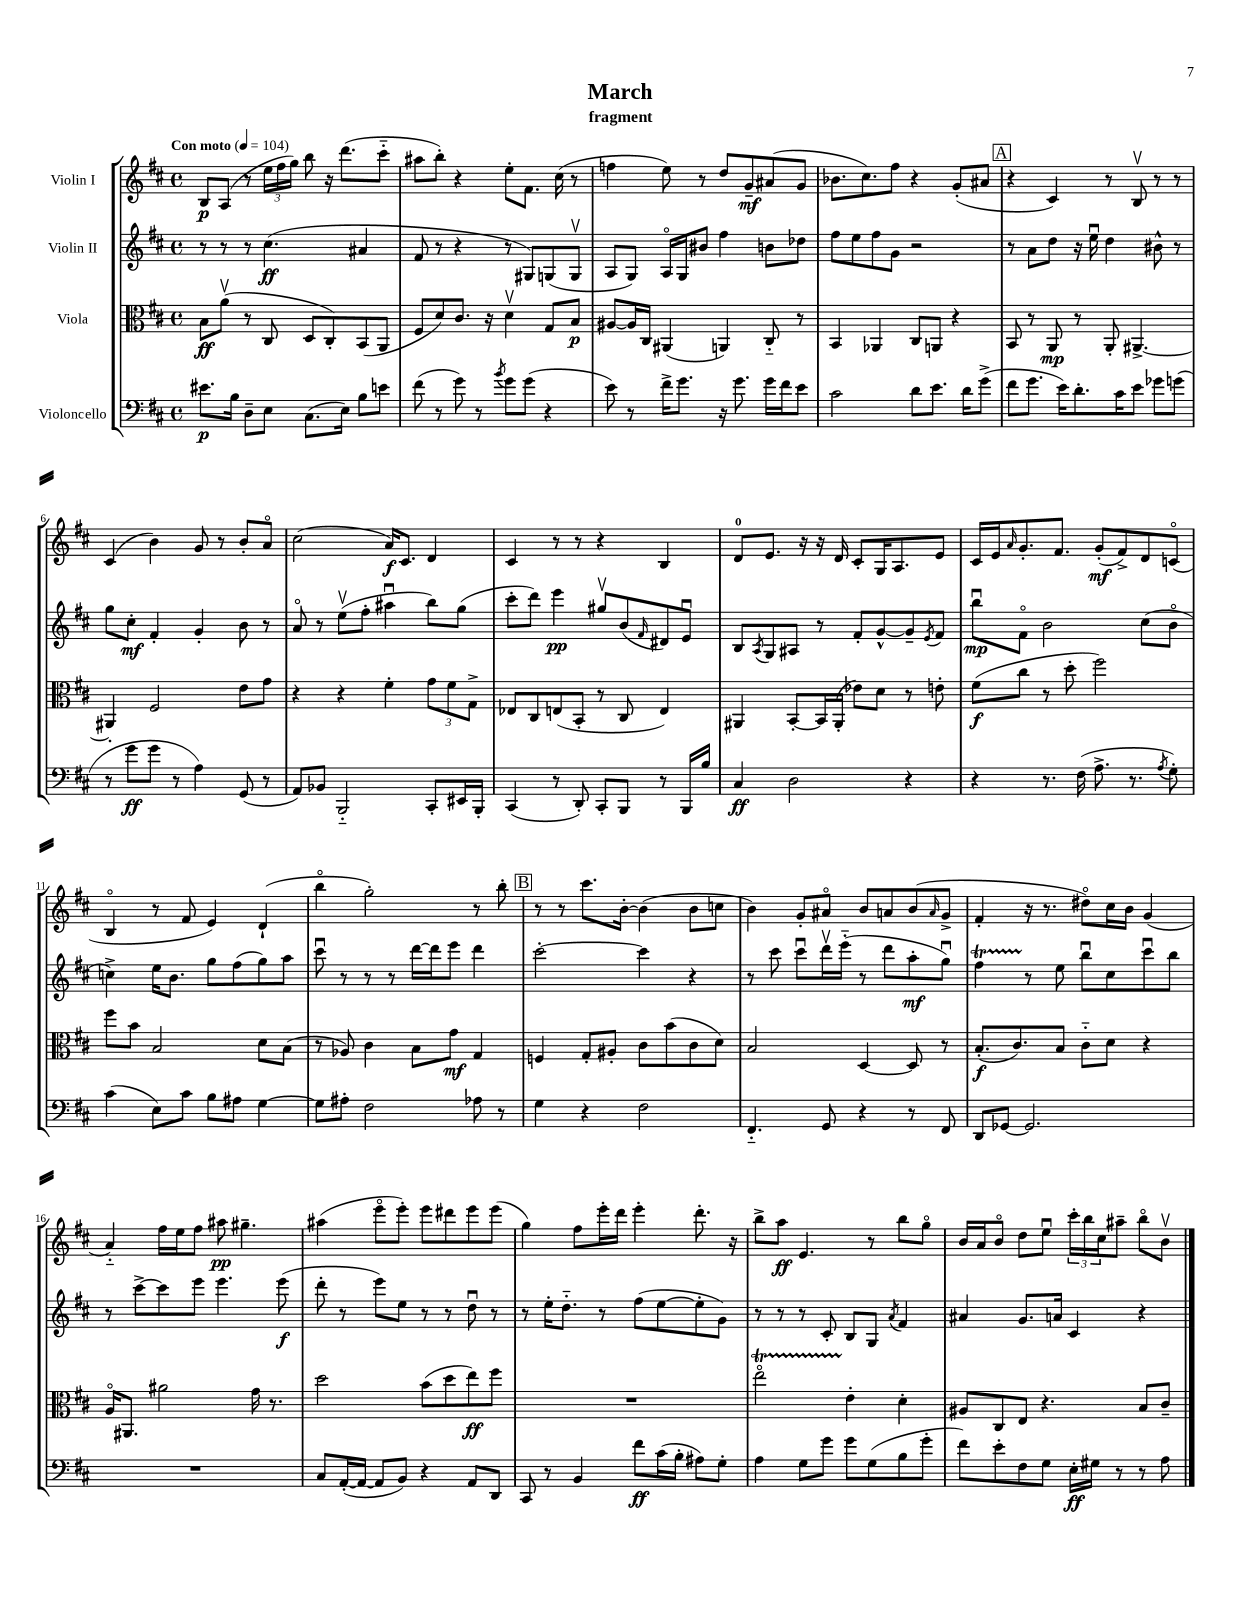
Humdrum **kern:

**kern	**dynam	**kern	**dynam	**kern	**dynam	**kern	**dynam
*part4	*part4	*part3	*part3	*part2	*part2	*part1	*part1
*staff4	*staff4	*staff3	*staff3	*staff2	*staff2	*staff1	*staff1
*I"Violoncello	*	*I"Viola	*	*I"Violin II	*	*I"Violin I	*
*clefF4	*	*clefC3	*	*clefG2	*	*clefG2	*
*k[f#c#]	*	*k[f#c#]	*	*k[f#c#]	*	*k[f#c#]	*
*M4/4	*	*M4/4	*	*M4/4	*	*M4/4	*
*met(c)	*	*met(c)	*	*met(c)	*	*met(c)	*
*MM104	*	*MM104	*	*MM104	*	*MM104	*
=1	=1	=1	=1	=1	=1	=1	=1
!	!	!	!	!	!	!LO:TX:a:B:t=Con moto	!
8.e#X\L	p	8B\L	ff	8r	.	8B/L	p
.	.	(8av\J	.	8r	.	(8A/J	.
16B\Jk	.	.	.	.	.	.	.
8D~\L	.	8r	.	8r	.	8r	.
8E\J	.	8C#/	.	(4.cc#\	ff	24ee\LL	.
.	.	.	.	.	.	24ff#\	.
.	.	.	.	.	.	24gg\JJ)	.
(8.C#\L	.	8D/L	.	.	.	8bb\	.
.	.	8C#'/)	.	.	.	16r	.
16E\Jk)	.	.	.	.	.	(8.ddd\L	.
8B\L	.	(8BB/	.	4a#X/	.	.	.
8en\J	.	8AA/J	.	.	.	8ccc#\J	.
=2	=2	=2	=2	=2	=2	=2	=2
(8f#\	.	8F#/L	.	8f#/	.	8aa#X\L	.
8r	.	8d/)	.	8r	.	8bb'\J)	.
8g\)	.	8.c#/J	.	4r	.	4r	.
8r	.	.	.	.	.	.	.
.	.	16r	.	.	.	.	.
8qb/	.	.	.	.	.	.	.
8g\L	.	4dv\	.	8r	.	8ee'\L	.
(8g\J	.	.	.	8G#X/L)	.	8.f#\J	.
4r	.	8G/L	.	(8Gn/	.	.	.
.	.	.	.	.	.	(16cc#\	.
.	.	8B/J	p	8Gv/J	.	8r	.
=3	=3	=3	=3	=3	=3	=3	=3
8e\)	.	[8A#X/L	.	8A/L	.	4ffn\	.
8r	.	16A#/L]	.	8G/J)	.	.	.
.	.	16C#/JJ	.	.	.	.	.
16f#^\KL	.	(4AA#X/	.	16A/LL	.	8ee\)	.
8.g\J	.	.	.	16G/J	.	.	.
.	.	.	.	8b#X/J	.	8r	.
16r	.	4AAn/)	.	4ff#\	.	8dd/L	.
8.g\	.	.	.	.	.	.	.
.	.	.	.	.	.	8g~/	mf
16g\LL	.	8C#/	.	8bn\L	.	(8a#X/	.
16f#\J	.	.	.	.	.	.	.
8e\J	.	8r	.	8dd-X\J	.	8g/J	.
=4	=4	=4	=4	=4	=4	=4	=4
2c#\	.	4BB/	.	8ff#\L	.	8.b-X\L	.
.	.	.	.	8ee\	.	.	.
.	.	.	.	.	.	8.cc#\)	.
.	.	4AA-X/	.	8ff#\	.	.	.
.	.	.	.	8g\J	.	8ff#\J	.
8d\L	.	8C#/L	.	2r	.	4r	.
8.e\J	.	8AAn/J	.	.	.	.	.
.	.	4r	.	.	.	(8g'/L	.
16d\KL	.	.	.	.	.	.	.
(8g^\J	.	.	.	.	.	8a#X/J	.
!!LO:REH:place=s1:t=A
=5	=5	=5	=5	=5	=5	=5	=5
8f#\L	.	8BB/	.	8r	.	4r	.
8.g\J	.	8r	.	8a\L	.	.	.
.	.	8AA/	mp	8dd\J	.	4c#/)	.
16e\KL)	.	.	.	.	.	.	.
8.d'\	.	8r	.	16r	.	.	.
.	.	.	.	16eeu\	.	.	.
.	.	8AA'/	.	4dd\	.	8r	.
16c#\K	.	.	.	.	.	.	.
8e\J	.	[4.AA#X^/	.	.	.	8Bv/	.
8g-X\L	.	.	.	8b#X^^\	.	8r	.
(8gn\J	.	.	.	8r	.	8r	.
!!LO:LB:g=z
=6	=6	=6	=6	=6	=6	=6	=6
8r	.	4AA#X'/]	.	8gg\L	.	(4c#/	.
8g\L	ff	.	.	8cc#'\J	mf	.	.
8g\J	.	2F#/	.	4f#'/	.	4b\)	.
8r	.	.	.	.	.	.	.
4A\)	.	.	.	4g'/	.	8g/	.
.	.	.	.	.	.	8r	.
(8GG/	.	8e\L	.	8b\	.	8b'/L	.
8r	.	8g\J	.	8r	.	8a/J	.
=7	=7	=7	=7	=7	=7	=7	=7
8AA/L)	.	4r	.	8a/	.	(2cc#\	.
8BB-X/J	.	.	.	8r	.	.	.
2BBB/	.	4r	.	(8eev\L	.	.	.
.	.	.	.	8ff#'\J	.	.	.
.	.	4f#'\	.	4aa#Xu\	.	16a/KL)	f
.	.	.	.	.	.	8.c#/J	.
8CC#'/L	.	12g\L	.	8bb\L)	.	4d/	.
.	.	12f#\	.	.	.	.	.
16EE#X/L	.	.	.	(8gg\J	.	.	.
.	.	12G^\J	.	.	.	.	.
16BBB'/JJ	.	.	.	.	.	.	.
=8	=8	=8	=8	=8	=8	=8	=8
(4CC#/	.	8E-X/L	.	8ccc#'\L	.	4c#/	.
.	.	8C#/	.	8ddd\J)	.	.	.
8r	.	(8En/	.	4eee\	pp	8r	.
8DD'/)	.	8BB'/J	.	.	.	8r	.
8CC#'/L	.	8r	.	8gg#Xv/L	.	4r	.
8BBB/J	.	8C#/	.	(8b/	.	.	.
.	.	.	.	16qqf#/	.	.	.
8r	.	4E/)	.	8d#X/)	.	4B/	.
16BBB/LL	.	.	.	8eu/J	.	.	.
16B/JJ	.	.	.	.	.	.	.
=9	=9	=9	=9	=9	=9	=9	=9
4C#/	ff	4AA#X/	.	8B/L	.	8d/L	.
.	.	.	.	8qA/	.	.	.
.	.	.	.	8G/	.	8.e/J	.
2D\	.	[8BB'/L	.	8A#X/J	.	.	.
.	.	.	.	.	.	16r	.
.	.	16BB/L]	.	8r	.	16r	.
.	.	(16AA#'/JJ	.	.	.	16d/	.
.	.	8e-X\L)	.	8f#'/L	.	8c#'/L	.
.	.	8d\J	.	[8g^^/	.	16G/K	.
.	.	.	.	.	.	8.A/	.
4r	.	8r	.	8g~/]	.	.	.
.	.	.	.	8qe/	.	.	.
.	.	8en'\	.	8f#/J	.	8e/J	.
=10	=10	=10	=10	=10	=10	=10	=10
4r	.	(8f#\L	f	8bbu\L	mp	16c#/LL	.
.	.	.	.	.	.	16e/J	.
.	.	.	.	.	.	16qqa/	.
.	.	8cc#\J	.	8f#\J	.	8.g'/	.
8.r	.	8r	.	2b\	.	.	.
.	.	.	.	.	.	8.f#/J	.
.	.	8dd'\	.	.	.	.	.
(16F#\	.	.	.	.	.	.	.
8.A^\	.	2ff#\)	.	.	.	(8g'/L	mf
.	.	.	.	.	.	8f#^/)	.
8.r	.	.	.	.	.	.	.
.	.	.	.	(8cc#\L	.	8d/	.
8qA/	.	.	.	.	.	.	.
8G'\)	.	.	.	8b\J	.	(8cn/J	.
!!LO:LB:g=z
=11	=11	=11	=11	=11	=11	=11	=11
(4c#\	.	8ff#\L	.	4ccn^\)	.	4B/	.
.	.	8b\J	.	.	.	.	.
8E\L)	.	2B/	.	16ee\KL	.	8r	.
.	.	.	.	8.b\J	.	.	.
8c#\J	.	.	.	.	.	8f#/	.
8B\L	.	.	.	8gg\L	.	4e/)	.
8A#X\J	.	.	.	(8ff#\	.	.	.
[4G\	.	8d\L	.	8gg\)	.	(4d`/	.
.	.	(8B\J	.	8aa\J	.	.	.
=12	=12	=12	=12	=12	=12	=12	=12
8G\L]	.	8r	.	8ccc#u\	.	4bb\	.
8A#X'\J	.	8A-X/)	.	8r	.	.	.
2F#\	.	4c#\	.	8r	.	2gg'\)	.
.	.	.	.	8r	.	.	.
.	.	8B\L	.	[16ddd\LL	.	.	.
.	.	.	.	16ddd\J]	.	.	.
.	.	8g\J	mf	8eee\J	.	.	.
8A-X\	.	4G/	.	4ddd\	.	8r	.
8r	.	.	.	.	.	8bb'\	.
!!LO:REH:place=s1:t=B
=13	=13	=13	=13	=13	=13	=13	=13
4G\	.	4Fn/	.	[2ccc#'\	.	8r	.
.	.	.	.	.	.	8r	.
4r	.	8G'/L	.	.	.	8.ccc#\L	.
.	.	8A#X'/J	.	.	.	.	.
.	.	.	.	.	.	[16b'\Jk	.
2F#\	.	8c#\L	.	4ccc#\]	.	(4b\]	.
.	.	(8b\	.	.	.	.	.
.	.	8c#\	.	4r	.	8b\L	.
.	.	8d\J)	.	.	.	8ccn\J	.
=14	=14	=14	=14	=14	=14	=14	=14
4.FF#/	.	2B/	.	8r	.	4b\)	.
.	.	.	.	8ccc#\	.	.	.
.	.	.	.	8ccc#u\L	.	8g'/L	.
8GG/	.	.	.	16dddv\L	.	8a#X/J	.
.	.	.	.	(16eee\JJ	.	.	.
4r	.	[4D/	.	8r	.	8b/L	.
.	.	.	.	8ddd\L	.	8an/	.
8r	.	8D/]	.	8aa'\	mf	(8b/	.
.	.	.	.	.	.	16qqa/	.
8FF#/	.	8r	.	8ggu\J)	.	8g^/J	.
=15	=15	=15	=15	=15	=15	=15	=15
8DD/L	.	(8.B'/L	f	4ff#t\	.	4f#'/	.
[8GG-X/J	.	.	.	.	.	.	.
.	.	8.c#/)	.	.	.	.	.
2.GG-/]	.	.	.	8r	.	16r	.
.	.	.	.	.	.	8.r	.
.	.	8B/J	.	8ee\	.	.	.
.	.	8c#\L	.	8bbu\L	.	8dd#X\L)	.
.	.	8d\J	.	8cc#\	.	16cc#\L	.
.	.	.	.	.	.	16b\JJ	.
.	.	4r	.	8ccc#u\	.	(4g/	.
.	.	.	.	8bb\J	.	.	.
!!LO:LB:g=z
=16	=16	=16	=16	=16	=16	=16	=16
1r	.	16A/KL	.	8r	.	4a/)	.
.	.	8.AA#X/J	.	.	.	.	.
.	.	.	.	[8ccc#^\L	.	.	.
.	.	2a#X\	.	8ccc#\]	.	16ff#\LL	.
.	.	.	.	.	.	16ee\J	.
.	.	.	.	8eee\J	.	8ff#\J	.
.	.	.	.	4.eee\	.	8aa#X\	pp
.	.	.	.	.	.	4.gg#X~\	.
.	.	16g\	.	.	.	.	.
.	.	8.r	.	.	.	.	.
.	.	.	.	(8eee\	f	.	.
=17	=17	=17	=17	=17	=17	=17	=17
8C#/L	.	2dd\	.	8ddd'\	.	(4aa#X\	.
([16AA'/L	.	.	.	8r	.	.	.
16AA/JJ_	.	.	.	.	.	.	.
8AA/L]	.	.	.	8eee\L)	.	8eee\L	.
8BB/J)	.	.	.	8ee\J	.	8eee'\J)	.
4r	.	(8b\L	.	8r	.	8eee\L	.
.	.	8dd\	.	8r	.	8ddd#X\	.
8AA/L	.	8ee\)	ff	8ddu\	.	8eee\	.
8DD/J	.	8ff#\J	.	8r	.	(8eee\J	.
=18	=18	=18	=18	=18	=18	=18	=18
8CC#/	.	1r	.	8r	.	4gg\)	.
8r	.	.	.	16ee'\KL	.	.	.
.	.	.	.	8.dd\J	.	.	.
4BB/	.	.	.	.	.	8ff#\L	.
.	.	.	.	8r	.	16eee'\L	.
.	.	.	.	.	.	16ddd\JJ	.
8f#\L	ff	.	.	(8ff#\L	.	4eee'\	.
(16c#\L	.	.	.	[8ee\	.	.	.
16B'\JJ	.	.	.	.	.	.	.
8A#X\L)	.	.	.	8ee'\]	.	8.ddd'\	.
8G'\J	.	.	.	8g\J)	.	.	.
.	.	.	.	.	.	16r	.
=19	=19	=19	=19	=19	=19	=19	=19
4A\	.	2eeT\	.	8r	.	8bb^\L	.
.	.	.	.	8r	.	8aa\J	ff
8G\L	.	.	.	8r	.	4.e/	.
8g\J	.	.	.	8c#'/	.	.	.
8g\L	.	4e'\	.	8B/L	.	.	.
(8G\	.	.	.	8G/J	.	8r	.
.	.	.	.	8qa/	.	.	.
8B\	.	4d'\	.	4f#/	.	8bb\L	.
8g'\J	.	.	.	.	.	8gg\J	.
=20	=20	=20	=20	=20	=20	=20	=20
8f#\L)	.	8A#X/L	.	4a#X/	.	16b/LL	.
.	.	.	.	.	.	16a/J	.
8e'\	.	8C#/	.	.	.	8b/J	.
8F#\	.	8E/J	.	8.g/L	.	8dd\L	.
8G\J	.	4.r	.	.	.	8eeu\J	.
.	.	.	.	16an/Jk	.	.	.
16E'\LL	ff	.	.	4c#/	.	24ccc#'\LL	.
.	.	.	.	.	.	24bb\	.
16G#X\JJ	.	.	.	.	.	.	.
.	.	.	.	.	.	24cc#\J	.
8r	.	.	.	.	.	8aa#X~\J	.
8r	.	8B/L	.	4r	.	8bb\L	.
8A\	.	8c#~/J	.	.	.	8bv\J	.
==	==	==	==	==	==	==	==
*-	*-	*-	*-	*-	*-	*-	*-
